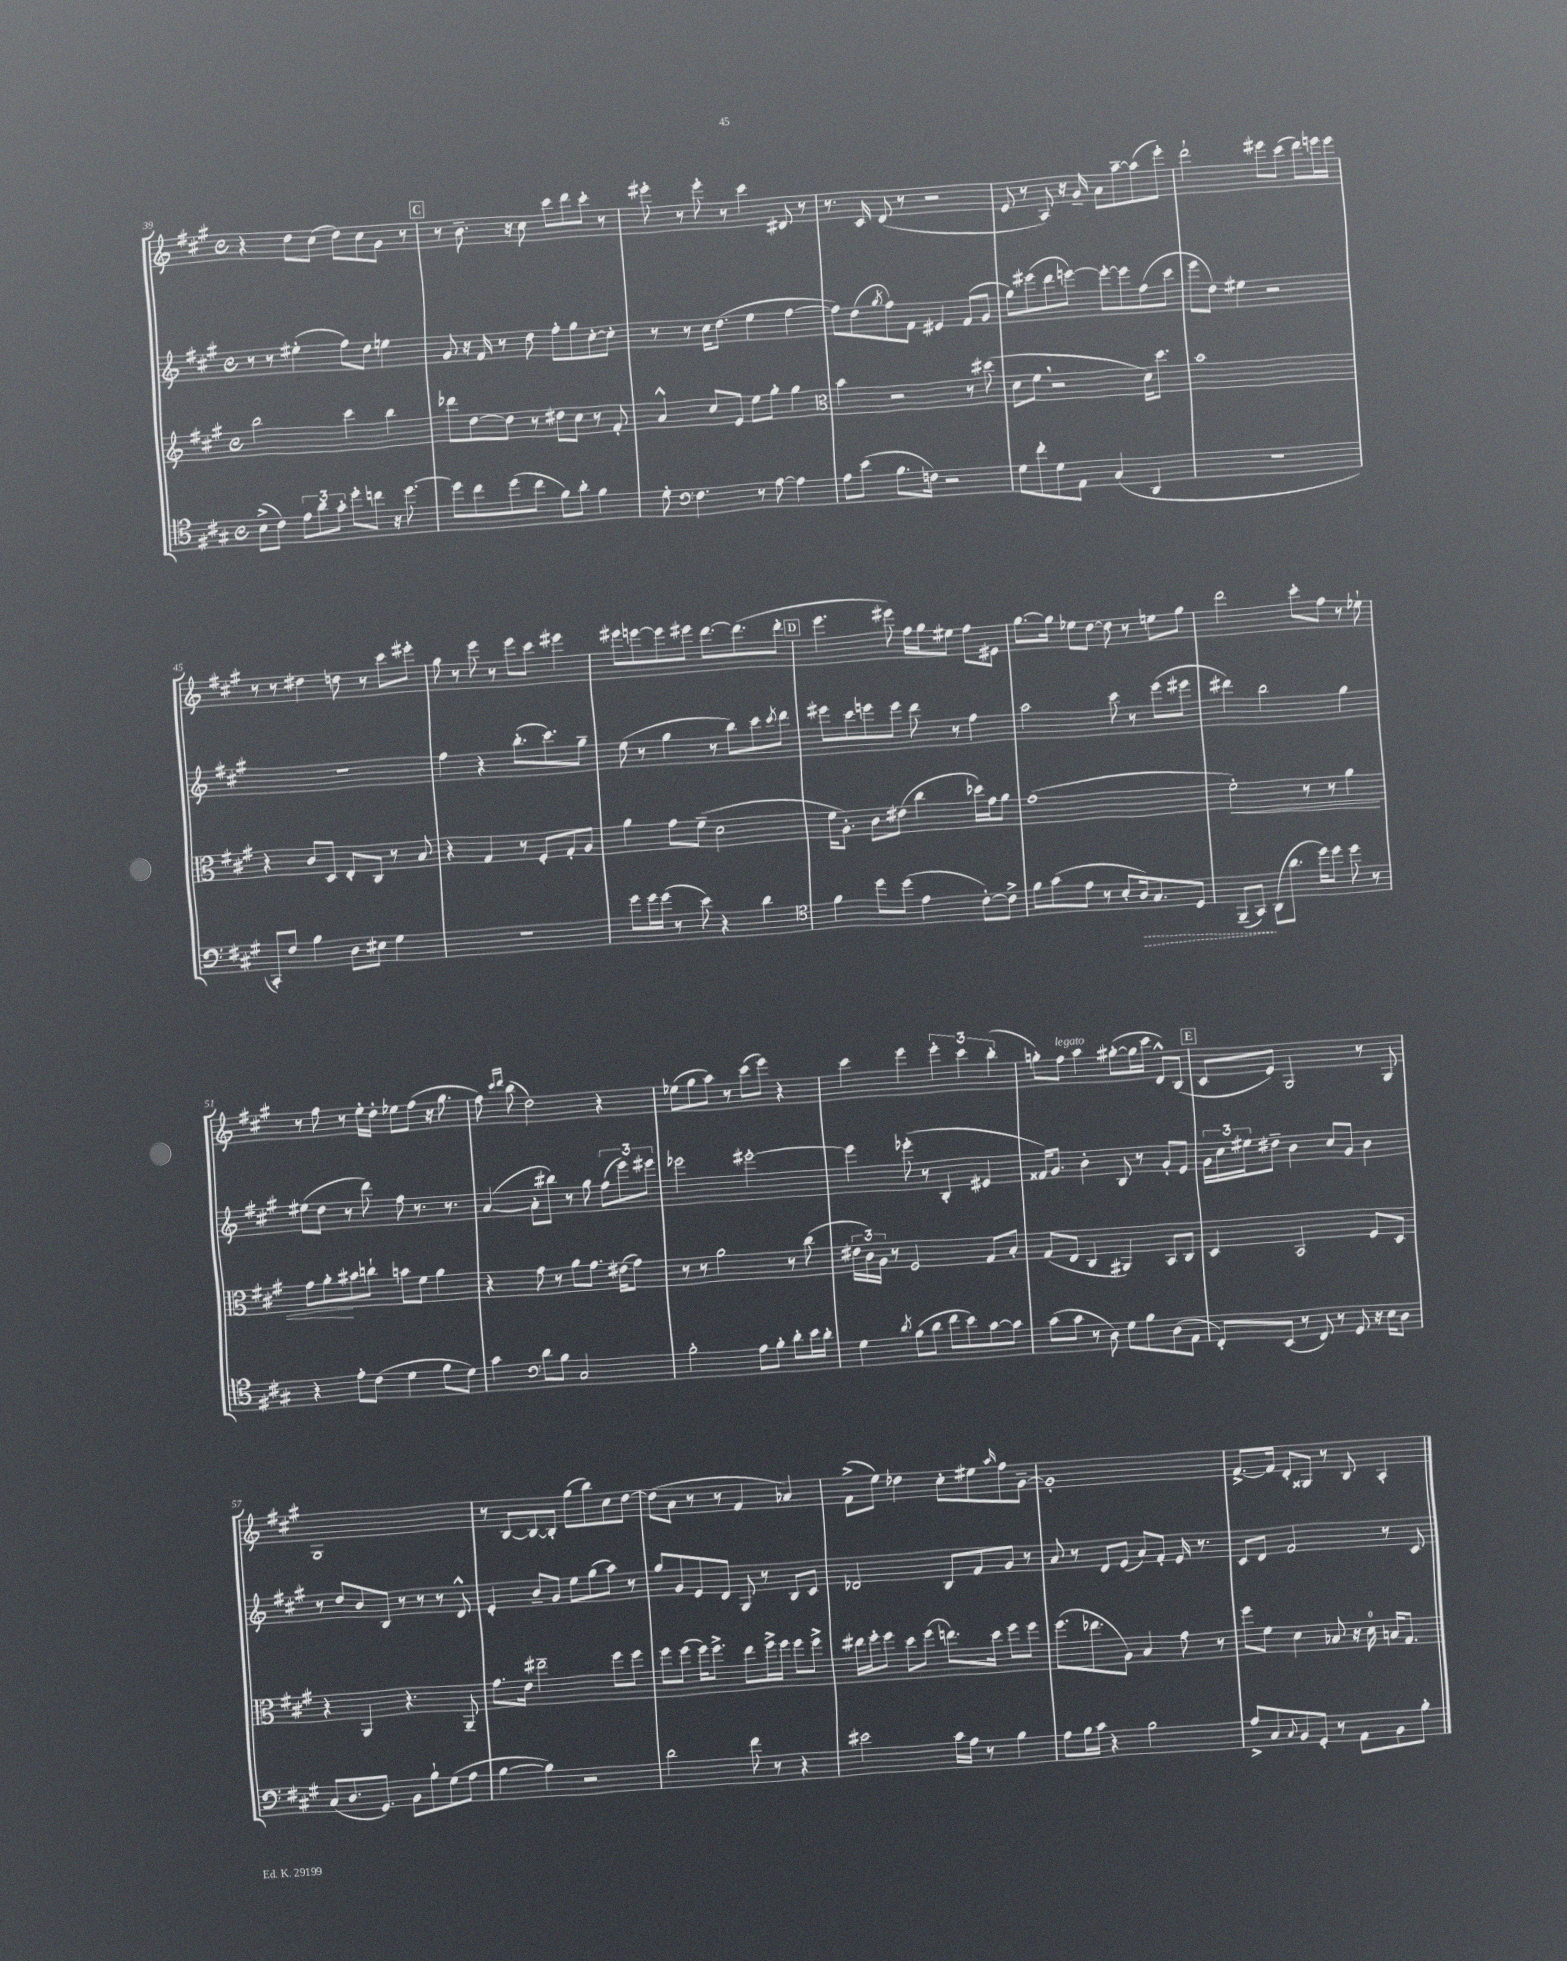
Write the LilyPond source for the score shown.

<<
\new StaffGroup <<
\new Staff = "s0" {
    \clef treble \key a \major \defaultTimeSignature \time 4/4
    r4 d''8 cis''8( d''8) cis''8 gis'8 r8 |
    \mark \markup { \box "C" } r8 b'8.-- r16 cis''8 cis'''8 d'''8 cis'''8-. r8 |
    eis'''8-. r8 eis'''8-. r8 cis'''4 dis'8 r8 |
    r8. cis'16 d'8( r8 r2 |
    e'8 r8 a8) r16 gis'16-- a'8 a''8~-- a''8( e'''8-.) |
    d'''2-! eis'''8 cis'''8( d'''8) e'''16 e'''16 |
    r8 r8 dis''4 d''8 r8 cis'''8 eis'''8-. |
    gis''8 r8 e'''8 r8 e'''8 cis'''8 eis'''4 |
    eis'''8 e'''8~ e'''8 eis'''8 d'''8.~ d'''8.( d'''8-. |
    \mark \markup { \box "D" } e'''4. eis'''8) fis''16 gis''16 eis''8 fis''8 eis'8 |
    gis''8.~ gis''16 ees''8 d''8~ d''8 r8 e''8 gis''8 |
    d'''2 cis'''8-. fis''8 r8 ees''8-! |
    r8 fis''8 r8 e''16-. d''16-. ees''8 fis''8( r16 gis''8. |
    fis''8) \grace { cis'''16 d'''16 } b''8( d''2) r4 |
    ees''8( gis''8 a''8) r8 cis'''8( e'''8) r4 |
    cis'''4 e'''4 \tuplet 3/2 { e'''4-. cis'''4 b''4-.( } |
    g''8-.) fis''8^\markup { \italic "legato" } a''4 gis''8~-.( gis''16 cis'''16 d'8-^) b8( |
    \mark \markup { \box "E" } cis'8 e'8) gis2 r8 gis8 |
    gis1 |
    r8 b8~ b8~ b8-. gis''8( b''8) cis''8 d''8~ |
    d''8( a'8 r8 r8 fis'4 aes'4) |
    fis'8->( e''8) des''4 cis''8-. eis''8 \grace { a''16 } fis''8 gis'8~-- |
    gis'1-. |
    fis'8.~-> fis'16 d'8-. gisis8 r8 b8 a4-. \bar "|." |
}
\new Staff = "s1" {
    \clef treble \key a \major \defaultTimeSignature \time 4/4
    r8 r8 eis''4-.( fis''8) d''8 e''4 |
    \mark \markup { \box "C" } gis'8 r16 fis'16 r8 d''8 fis''8-. gis''8 cis''8~-. cis''8-. |
    r8 r8 cis''16 d''8.( e''4 fis''4~ |
    fis''8) d''8( \acciaccatura { gis''8 } fis''8) fis'8 eis'4 fis'8( gis'8 |
    gis''8) eis'''8( d'''8 e'''8~) e'''8~-. e'''8 fis''8( cis'''8 |
    e'''8 d''8) eis''4 r2 |
    R1 |
    fis''4 r4 b''8.-.( cis'''8.) gis''8-- |
    e''8( r8 gis''4 r8 b''8) cis'''8 \acciaccatura { cis'''8 } d'''8 |
    \mark \markup { \box "D" } eis'''8 cis'''8 e'''8 e'''8 d'''8 r8 fis''4 |
    a''2 cis'''8 r8 e'''8( eis'''8 |
    dis'''4) b''2 gis''4 |
    eis''8( d''8 r8 d'''8) fis''8 r8. r8. |
    a'4~( a'8-. bis''8) r8 gis''8 \tuplet 3/2 { fis''8( e'''8) eis'''8 } |
    ees'''2 eis'''2~-. |
    eis'''4 ees'''8-.( r8 b4-. eis'4 |
    fisis'16) gis'8. b'4-. b8 r8 gis'8-. e'8 |
    \mark \markup { \box "E" } \tuplet 3/2 { gis'16 cis''16 eis''16 } dis''8-- b'4 cis''8 gis'8 b'4 |
    r8 d''8 b'8 b8 r8 r8 r8 d'8-^ |
    e'4-. b'8-- gis'8 e''8 gis''8( a''8) r8 |
    gis''8 gis'8 e'8 d'8 gis8 r8 b8 cis'8 |
    des'2 b8 fis'8 gis'8 r8 |
    a'8 r8 d'8 e'8( a'8) fis'8-. e'16 r8. |
    cis'8 d'8 fis'2 r8 cis'8 \bar "|." |
}
\new Staff = "s2" {
    \clef treble \key a \major \defaultTimeSignature \time 4/4
    b''2 cis'''4 b''4 |
    \mark \markup { \box "C" } des'''8 d''8~ d''8 r8 dis''8 cis''8 r8 fis'8-. |
    a'4-^ cis''8 e'8 e''8 gis''8-. gis''4 |
    \clef alto b'4 r2 r8 dis''8( |
    d'8 fis'8 \breathe r2 d'16) d''8. |
    b'1 |
    r4 cis'8 d8 e8-. cis8 r8 b8 |
    r4 gis4 r8 fis8-. gis8-. a8 |
    a'4 gis'8 fis'8--( d'2 |
    \mark \markup { \box "D" } fis'16 a8.-.) cis'8 eis'8( cis''4 des''16) gis'16 a'8 |
    gis'1( |
    fis'2-.\<) r8 r8 a'4 |
    gis'8 a'8-.\! bis'8 c''8-! b'8 fis'8 a'4 |
    r4 gis'8 r8 a'8 gis'8. eis'16( gis'8) |
    r8 r8 a'2 r8 cis''8( |
    \tuplet 3/2 { eis'16 cis'16) a16 } r8 fis2 gis8 b8-. |
    gis8( e8 cis4 ais,4) b,8 cis8 |
    \mark \markup { \box "E" } d4 b,2 fis8 d8 |
    r4 a,4 r4. a,8-- |
    gis'8. e'16 eis''2-- fis''8 fis''8 |
    fis''8 fis''8( fis''16) fis''8.-> e''8 fis''16-> fis''16 fis''8 fis''8-> |
    eis''16 fis''16-. fis''8 d''8 fis''8( e''8.) d''16 fis''8 fis''8 |
    fis''8.( ees''8. a8) b4 gis'8 r8 |
    fis''8 fis'8 d'4 bes8 r16 d'16-0 b16 gis8. \bar "|." |
}
\new Staff = "s3" {
    \clef tenor \key a \major \defaultTimeSignature \time 4/4
    b8->( cis'8) \tuplet 3/2 { e'8 a'8 gis'8-. } d''8-. c''8 r16 d''8.~ |
    \mark \markup { \box "C" } d''8 cis''8 d''8( cis''8 fis'8) a'8-. fis'4 |
    d'8-. \clef bass fis4. r8 a8~ a4 |
    a8 e'8( b8. f16) r2 |
    gis8 fis'8-. gis8 a,8 cis4( d,4 |
    R1 |
    cis,8-.) fis8 b4 d8 eis8 gis4 |
    R1 |
    gis'8 gis'16 gis'16( r8 e'8) r4 d'4 |
    \mark \markup { \box "D" } \clef tenor fis'4 d''8 d''8( e'4 cis'8~-.) cis'8-> |
    fis'8 gis'8( e'8 r8 b8-. \once \override Hairpin.style = #'dashed-line a16\>) gis8. d8 |
    fis,8--( gis,8\!) a,8( a'8. d''16) d''8 d''8 r8 |
    r4 e'8-. cis'8( d'4 fis'8 d'8) |
    gis'4 \clef bass d'8 b8 cis2 |
    b2-. a8 b8-. d'8-. e'16 d'16-. |
    gis4 \acciaccatura { d'8 } b8( d'8 fis'8 e'8) cis'8~ cis'8 |
    cis'8( cis'8 r8 d8) gis8 b8 d8( a,8 |
    \mark \markup { \box "E" } fis,8-.) e,8( r8 fis,8) r8 gis,8 r16 e16 d8 |
    cis8( d8. gis,8.) b,8 b8-! gis8( a8 |
    b4~ b4) r2 |
    d'2 fis'8 r8 r4 |
    eis'2 cis'16 a16 r8 b4 |
    a8 b16 cis'16 r4 b2 |
    a8-> cis8 \appoggiatura { cis8 } b,8 gis,8-. r8 a,8 b,8 b8-. \bar "|." |
}
>>
>>
\layout { \context { \Score currentBarNumber = #39 } }
